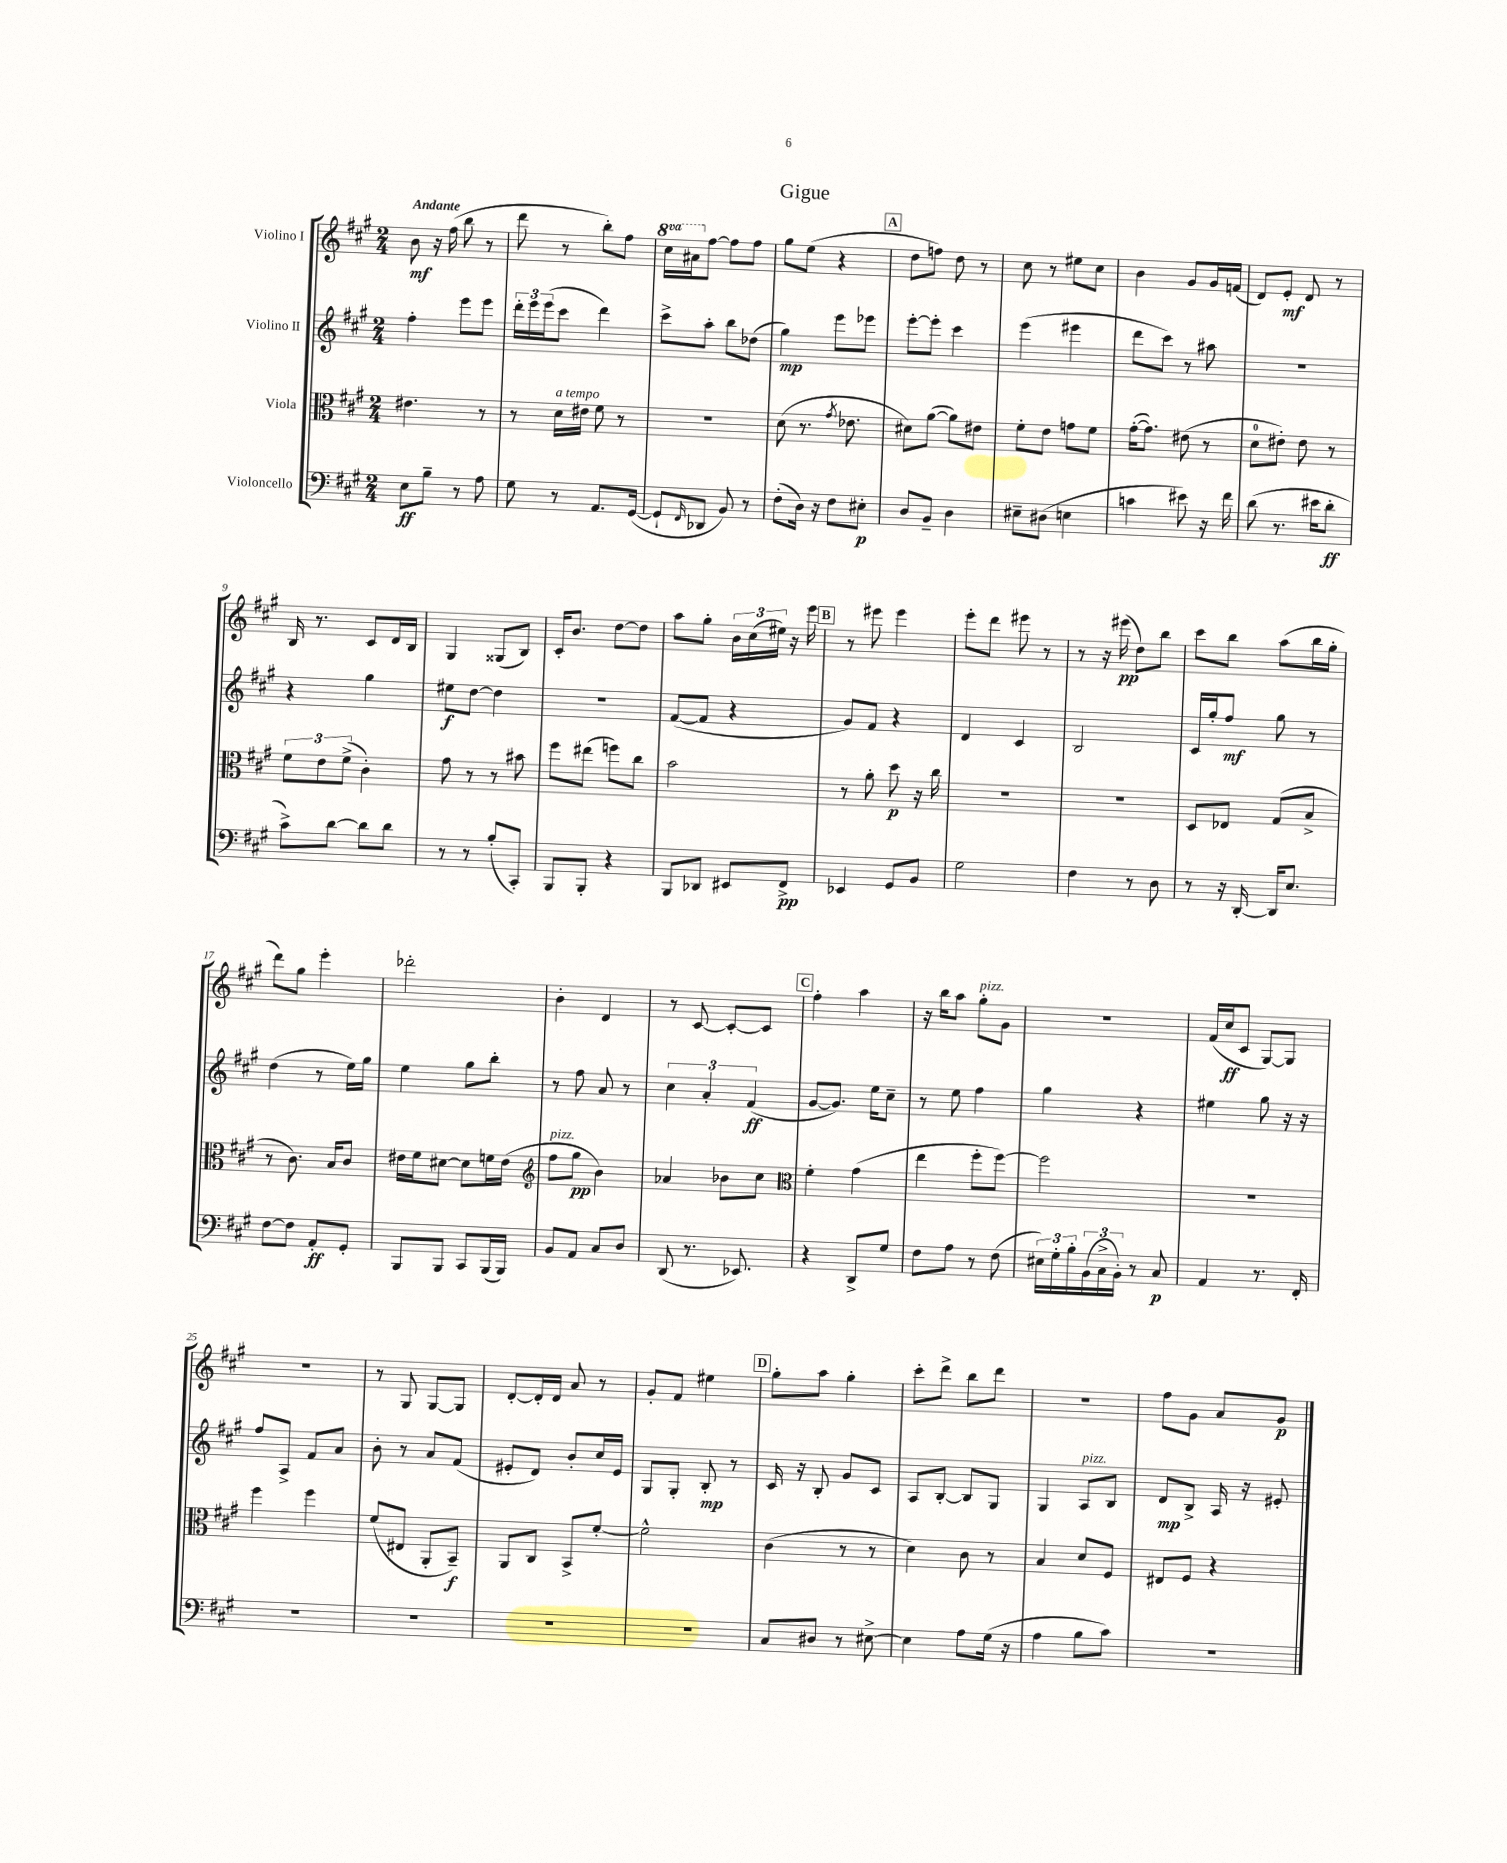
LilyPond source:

\header { title = "Gigue" }
<<
\new StaffGroup <<
\new Staff = "s0" \with { instrumentName = "Violino I" } {
    \clef treble \key a \major \numericTimeSignature \time 2/4 \set Staff.ottavationMarkups = #ottavation-simple-ordinals \tempo "Andante"
    b'8\mf r16 fis''16( b''8 r8 |
    d'''8 r8 b''8-.) fis''8 |
    \ottava #1 cis'''16 ais''16 \ottava #0 fis''8~ fis''8 fis''8 |
    gis''8 e''8( r4 |
    \mark \markup { \box "A" } d''8 f''8) d''8 r8 |
    cis''8 r8 eis''8 cis''8 |
    b'4 gis'8 gis'16 f'16( |
    d'8) e'8-.\mf d'8 r8 |
    b16 r8. cis'8 d'16 b16 |
    gis4 gisis8( b8) |
    cis'16-. b'8. d''8~ d''8 |
    a''8 gis''8-. \tuplet 3/2 { b'16 cis''16( eis''16) } r16 e'''16 |
    \mark \markup { \box "B" } r8 eis'''8 eis'''4 |
    e'''8-. d'''8 eis'''8 r8 |
    r8 r16 eis'''16\pp( d''8) b''8 |
    cis'''8 b''8 a''8( b''16 gis''16-. |
    d'''8) gis''8 e'''4-. |
    des'''2-. |
    b'4-. d'4 |
    r8 cis'8~ cis'8~-. cis'8 |
    \mark \markup { \box "C" } fis''4-. a''4 |
    r16 b''16 a''8 gis''8-.^\markup { \italic "pizz." } gis'8 |
    R2 |
    fis'16( cis''16\ff cis'8 gis8~) gis8 |
    R2 |
    r8 gis8 gis8~ gis8 |
    d'8~-. d'16-. d'16 a'8 r8 |
    gis'8-. fis'8 eis''4 |
    \mark \markup { \box "D" } gis''8-. a''8 gis''4-. |
    cis'''8-. d'''8-> b''8 d'''8 |
    R2 |
    fis''8 gis'8 a'8 gis'8\p \bar "|." |
}
\new Staff = "s1" \with { instrumentName = "Violino II" } {
    \clef treble \key a \major \numericTimeSignature \time 2/4
    fis''4-. e'''8 e'''8 |
    \tuplet 3/2 { d'''16-. e'''16 e'''16( } cis'''8 d'''4) |
    cis'''8-> a''8-. b''8 des''8( |
    gis''4\mp) e'''8 ees'''8 |
    \mark \markup { \box "A" } e'''8~-. e'''8-. cis'''4 |
    e'''4( eis'''4 |
    d'''8 cis'''8) r8 ais''8 |
    r2 |
    r4 gis''4 |
    eis''8\f d''8~ d''4 |
    R2 |
    fis'8~( fis'8 r4 |
    \mark \markup { \box "B" } gis'8) fis'8 r4 |
    d'4 cis'4 |
    b2 |
    cis'16 gis''16-. fis''8\mf gis''8 r8 |
    d''4( r8 e''16) gis''16 |
    e''4 gis''8 b''8-. |
    r8 fis''8 a'8 r8 |
    \tuplet 3/2 { cis''4 a'4-. fis'4\ff( } |
    \mark \markup { \box "C" } gis'8~ gis'8.) e''16 cis''8-- |
    r8 e''8 fis''4 |
    gis''4 r4 |
    eis''4 gis''8 r16 r16 |
    fis''8 a8-> fis'8 a'8 |
    b'8-. r8 a'8 fis'8( |
    eis'8-. d'8) b'8-. cis''16 eis'16 |
    gis8 gis8-. b8-.\mp r8 |
    \mark \markup { \box "D" } cis'16 r16 b8-. gis'8 cis'8 |
    a8 b8~-. b8 gis8 |
    gis4 a8^\markup { \italic "pizz." } b8 |
    d'8\mp b8-> a16 r16 eis'8-. \bar "|." |
}
\new Staff = "s2" \with { instrumentName = "Viola" } {
    \clef alto \key a \major \numericTimeSignature \time 2/4
    eis'4. r8 |
    r8 d'16^\markup { \italic "a tempo" } eis'16 fis'8 r8 |
    R2 |
    d'8( r8. \acciaccatura { gis'8 } ees'8. |
    \mark \markup { \box "A" } dis'8) a'8~( a'8) eis'8 |
    fis'8-. e'8 g'8 fis'8 |
    gis'16~-.( gis'8.) eis'8( r8 |
    d'8-0 eis'8-.) eis'8 r8 |
    \tuplet 3/2 { fis'8 e'8 fis'8->( } cis'4-.) |
    gis'8 r8 r8 bis'8 |
    fis''8 eis''8( f''8) cis''8 |
    b'2 |
    \mark \markup { \box "B" } r8 a'8-. d''8\p r16 cis''16 |
    R2 |
    R2 |
    d8 ees8 gis8( b8-> |
    r8 cis'8.) b16 cis'8 |
    eis'16 fis'16 dis'8~ dis'8 f'16 eis'16( |
    \clef treble fis''8^\markup { \italic "pizz." } gis''8\pp b'4) |
    aes'4 bes'8 cis''8 |
    \mark \markup { \box "C" } \clef alto fis'4-. gis'4( |
    e''4 fis''8-. fis''8~) |
    fis''2 |
    r2 |
    fis''4 fis''4 |
    fis'8( eis8 a,8-. b,8--\f) |
    a,8 cis8 b,8-> fis'8~-. |
    fis'2-^ |
    \mark \markup { \box "D" } cis'4( r8 r8 |
    d'4) cis'8 r8 |
    b4 d'8 fis8 |
    eis8 fis8 r4 \bar "|." |
}
\new Staff = "s3" \with { instrumentName = "Violoncello" } {
    \clef bass \key a \major \numericTimeSignature \time 2/4
    e8\ff b8-- r8 a8 |
    gis8 r8 a,8. gis,16~( |
    gis,8-! \grace { fis,16 } des,8 b,8) r8 |
    fis8-.( d16) r16 fis8 eis8-.\p |
    \mark \markup { \box "A" } d8 b,8-- d4 |
    eis8-- dis8( e4 |
    c'4 eis'8) r16 fis'16 |
    d'8( r8. eis'16 d'8-.\ff |
    cis'8->) d'8~ d'8 d'8 |
    r8 r8 b8-.( cis,8-.) |
    b,,8 b,,8-. r4 |
    b,,8 des,8 eis,8 fis,8->\pp |
    \mark \markup { \box "B" } ees,4 gis,8 b,8 |
    gis2 |
    fis4 r8 d8 |
    r8 r16 d,16~-. d,16 e8. |
    fis8~ fis8 a,8-.\ff gis,8-. |
    b,,8 b,,8 cis,8 b,,16( b,,16) |
    b,8 a,8 cis8 d8 |
    d,8( r8. ees,8.) |
    \mark \markup { \box "C" } r4 d,8-> gis8 |
    fis8 a8 r8 fis8( |
    \tuplet 3/2 { eis16) gis16-. b16-. } \tuplet 3/2 { b,16( cis16-> b,16-.) } r8 cis8\p |
    a,4 r8. fis,16-. |
    R2 |
    R2 |
    R2 |
    R2 |
    \mark \markup { \box "D" } cis8 dis8 r8 eis8~-> |
    eis4 a8 gis16( r16 |
    a4 b8 cis'8) |
    R2 \bar "|." |
}
>>
>>
